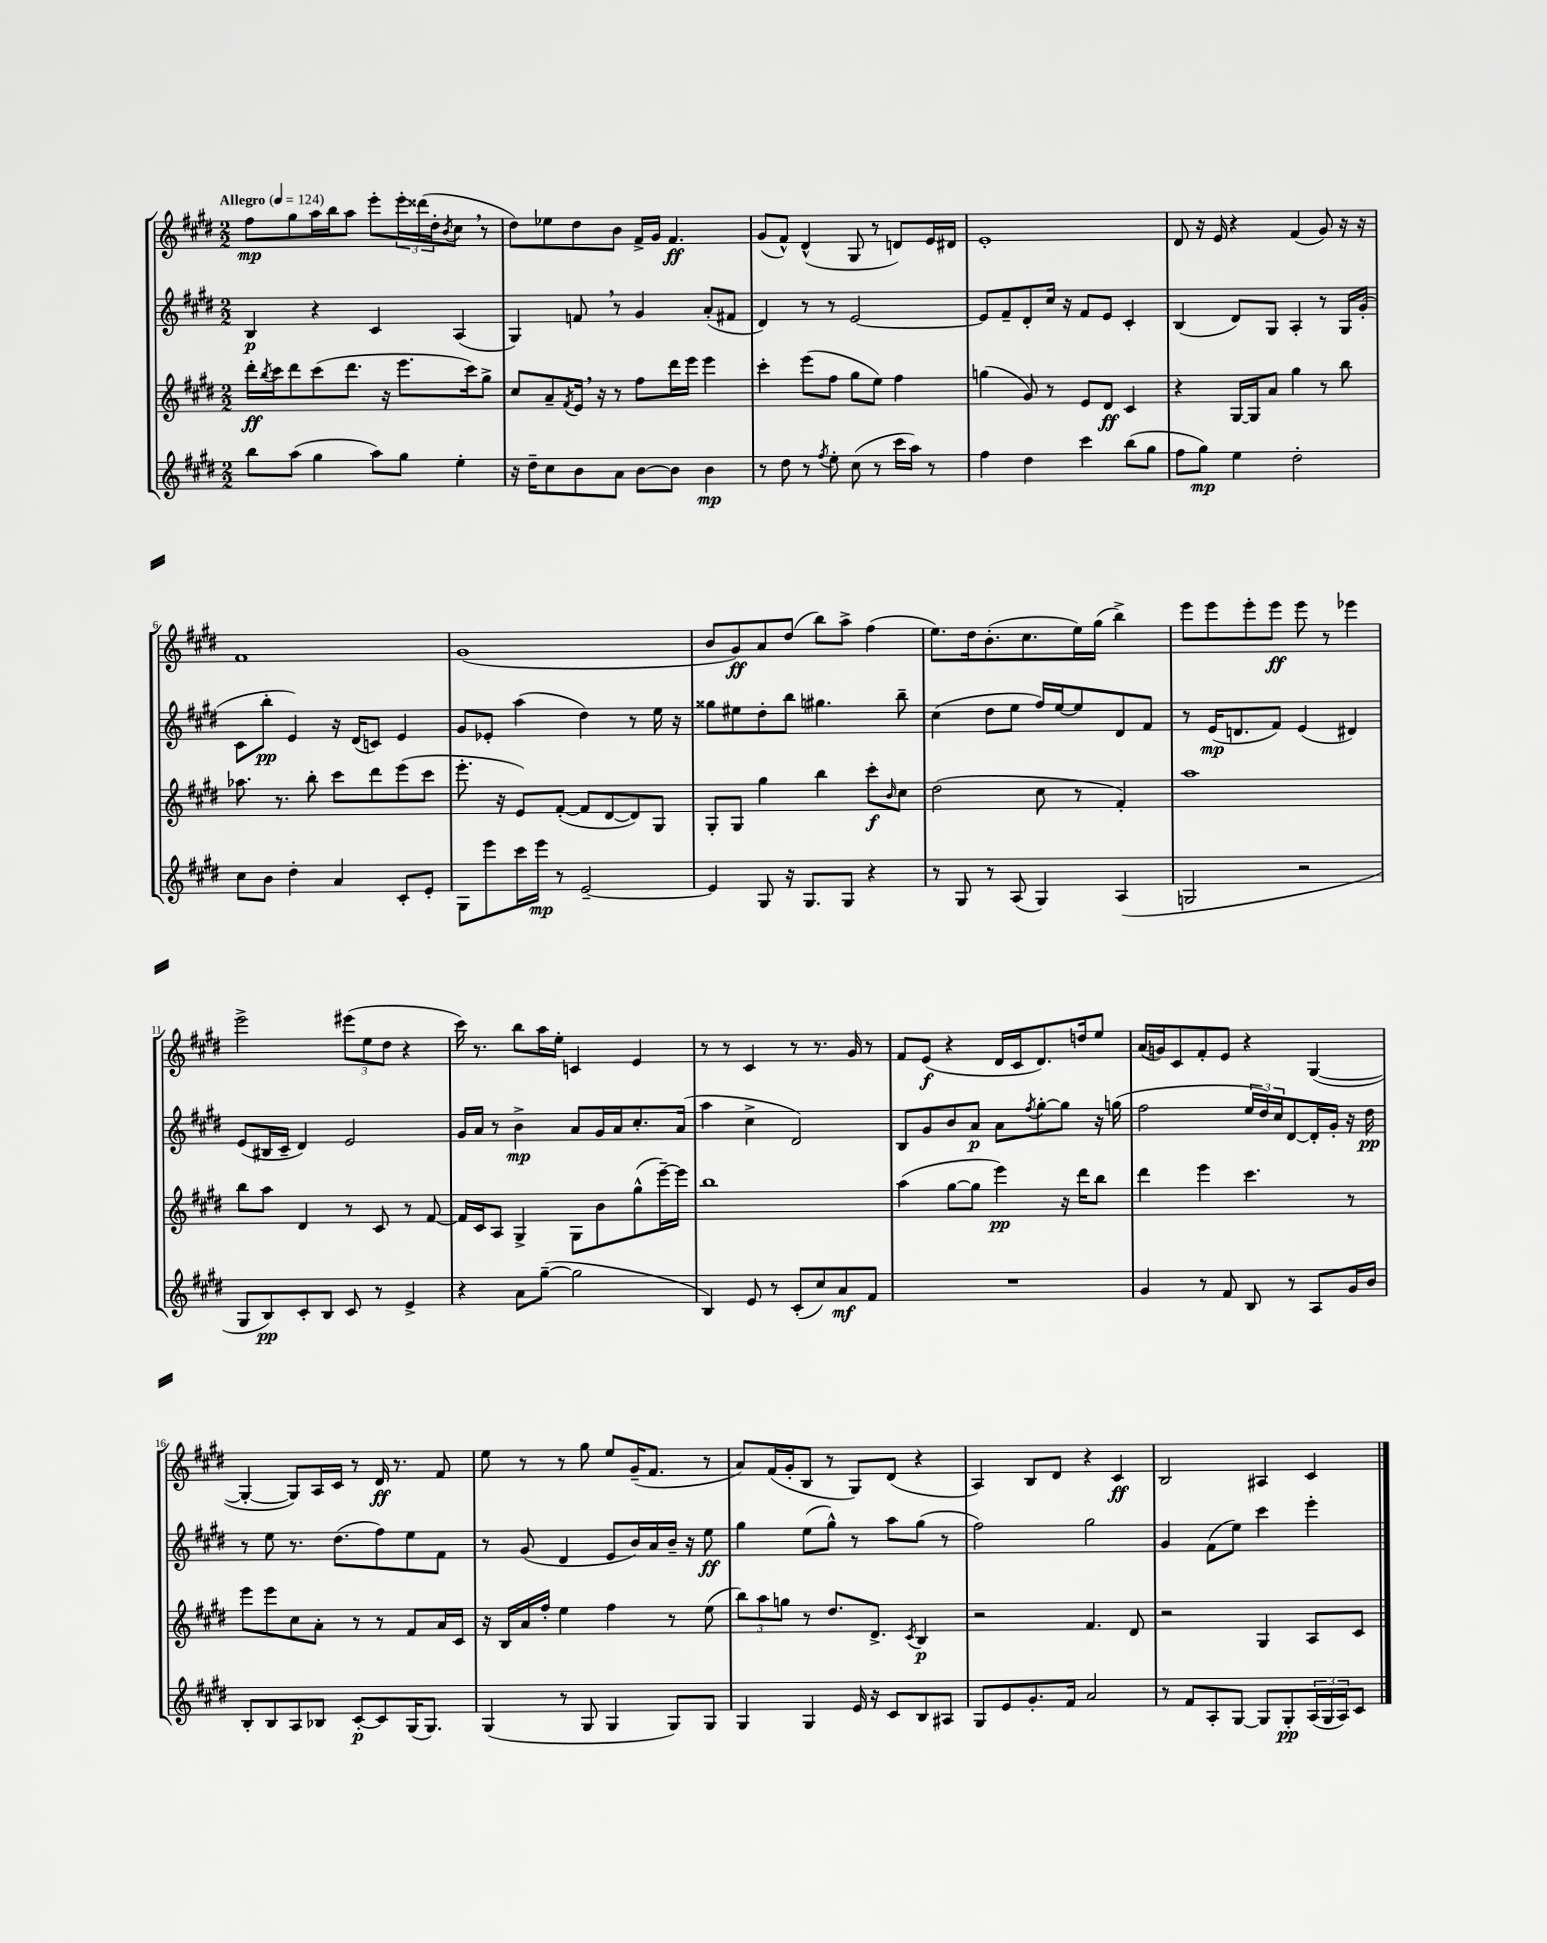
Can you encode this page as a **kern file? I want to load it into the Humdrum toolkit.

**kern	**kern	**kern	**kern
*staff4	*staff3	*staff2	*staff1
*clefG2	*clefG2	*clefG2	*clefG2
*k[f#c#g#d#]	*k[f#c#g#d#]	*k[f#c#g#d#]	*k[f#c#g#d#]
*M2/2	*M2/2	*M2/2	*M2/2
*MM124	*MM124	*MM124	*MM124
8bb	16ddd#'	4B	8ff#
.	8qbb	.	.
.	16ccc#	.	.
(8aa	8ddd#	.	8gg#
4gg#	(8ccc#	4r	16aa
.	.	.	16bb
.	8.ddd#	.	8aa
8aa)	.	4c#	8eee'
.	16r	.	.
8gg#	8.eee	.	24eee'
.	.	.	(24ddd##
.	.	.	24dd#'
.	.	.	8qb
4ee'	.	(4A	8cc#
.	16ccc#)	.	.
.	8gg#^	.	8r
=	=	=	=
16r	8cc#	4G#)	8dd#)
16dd#~	.	.	.
8cc#	8a~	.	8ee-
.	8qf#	.	.
8b	16e	8f	8dd#
.	16r	.	.
8a	8r	8r	8b
[8b	8ff#	4g#	16f#^
.	.	.	16g#
8b]	16ddd#	.	4.f#
.	16eee	.	.
4b	4eee	(8a'	.
.	.	8f#	.
=	=	=	=
8r	4ccc#'	4d#)	(8g#
8dd#	.	.	8f#^^)
8r	(8eee	8r	(4d#^^
8qff#	.	.	.
8ee'	8ff#	8r	.
(8cc#	8gg#	[2e	8G#
8r	8ee)	.	8r
16ccc#	4ff#	.	8d)
16aa)	.	.	.
8r	.	.	16e
.	.	.	16d#
=	=	=	=
4ff#	(4gg	8e]	1e'
.	.	8f#~	.
4dd#	8g#)	8d#'	.
.	8r	16cc#	.
.	.	16r	.
4ccc#	8e	8f#	.
.	8d#	8e	.
(8bb	4c#	4c#'	.
8gg#	.	.	.
=	=	=	=
8ff#	4r	(4B	8d#
8gg#)	.	.	16r
.	.	.	16e
4ee	[16G#	8d#)	4r
.	16G#]	.	.
.	8a	8G#	.
2dd#'	4gg#	4A'	(4f#
.	8r	8r	8g#)
.	8bb	16G#	16r
.	.	(16g#'	16r
=	=	=	=
8cc#	8.aa-	8c#	1f#
8b	.	8bb'	.
.	8.r	.	.
4dd#'	.	4e)	.
.	8bb'	.	.
4a	8ccc#	16r	.
.	.	(16d#	.
.	8ddd#	8c)	.
8c#'	(8eee	4e	.
8e'	8ccc#	.	.
=	=	=	=
8G#	8.eee'	8g#	(1g#
8eee	.	8e-'	.
.	16r	.	.
16ccc#	8e)	(4aa	.
16eee	.	.	.
8r	([8f#'	.	.
[2e~	8f#]	4dd#)	.
.	[8d#	.	.
.	8d#])	8r	.
.	8G#	16ee	.
.	.	16r	.
=	=	=	=
4e]	8G#'	8gg##	8b
.	8G#	8ee#	8g#)
8G#	4gg#	8dd#'	8a
16r	.	8bb	(8dd#
8.G#	.	.	.
.	4bb	4.gg#	8bb)
8G#	.	.	8aa^
4r	8ccc#'	.	(4ff#
.	16qqb	.	.
.	8cc#	8bb~	.
=	=	=	=
8r	(2dd#	(4cc#	8.ee)
8G#	.	.	.
.	.	.	16dd#
8r	.	8dd#	(8.b'
(8A	.	8ee	.
.	.	.	8.cc#
4G#)	8cc#	16ff#)	.
.	.	[16ee	.
.	8r	8ee]	16ee)
.	.	.	(16gg#
(4A	4f#')	8d#	4bb^)
.	.	8f#	.
=	=	=	=
2G	1aa	8r	8eee
.	.	(16e	8eee
.	.	8.d	.
.	.	.	8eee'
.	.	8f#)	8eee
2r	.	(4e	8eee
.	.	.	8r
.	.	4d#)	4eee-
=	=	=	=
8G#	8bb	(8e	2eee^
8B)	8aa	16B#	.
.	.	16c#~	.
8c#'	4d#	4d#)	.
8B	.	.	.
8c#	8r	2e	(12eee#
.	.	.	12ee
8r	8c#	.	.
.	.	.	12dd#
4e^	8r	.	4r
.	[8f#	.	.
=	=	=	=
4r	16f#]	16g#	16ccc#)
.	16c#	16a	8.r
.	8A	8r	.
8a	4G#^	4b^	8bb
([8gg#~	.	.	16aa
.	.	.	16ee'
2gg#]	8G#	8a	4c
.	8b	16g#	.
.	.	16a	.
.	(8gg#^^	8.cc#'	4e
.	[16eee~)	.	.
.	16eee]	(16a	.
=	=	=	=
4B)	1bb	4aa	8r
.	.	.	8r
8e	.	4cc#^	4c#
8r	.	.	.
(8c#'	.	2d#)	8r
8cc#)	.	.	8.r
8a	.	.	.
.	.	.	16g#
8f#	.	.	8r
=	=	=	=
1r	(4aa	8B	8f#
.	.	8g#	(8e
.	[8gg#	8b	4r
.	8gg#]	8a	.
.	4eee)	8a	16d#
.	.	.	16c#
.	.	8qff#	.
.	.	[8gg#'	8.d#)
.	16r	8gg#]	.
.	16ddd#	.	16dd
.	8bb	16r	8ee
.	.	(16gg	.
=	=	=	=
4g#	4ddd#	2ff#	(16a
.	.	.	16g)
.	.	.	8c#
8r	4eee	.	8f#'
8f#	.	.	8e
8B	4.ccc#	24ee	4r
.	.	24dd#)	.
.	.	24cc#	.
8r	.	[8d#	.
8A	.	16d#']	([4G#
.	.	16g#'	.
16g#	8r	16r	.
16b	.	16dd#	.
=	=	=	=
8B'	8eee	8r	4G#'_
8B	8eee	8ee	.
8A	8cc#	8.r	8G#])
8B-	8a'	.	16A
.	.	(8.dd#	16c#
[8c#'	8r	.	8r
8c#]	8r	8ff#)	16d#
.	.	.	8.r
(16G#	8f#	8ee	.
8.G#)	.	.	.
.	16a	8f#	8f#
.	16c#	.	.
=	=	=	=
(4G#	16r	8r	8ee
.	16B	.	.
.	16a	(8g#	8r
.	16ff#'	.	.
8r	4ee	4d#	8r
8G#	.	.	8gg#
4G#	4ff#	8e	8ee
.	.	16b)	(16g#~
.	.	16a	8.f#
8G#)	8r	16b~	.
.	.	16r	.
8G#	(8ee	8ee	8r
=	=	=	=
4G#	12bb)	4gg#	8a)
.	12aa	.	.
.	.	.	(16f#
.	12gg	.	.
.	.	.	16g#'
4G#	8r	(8ee	8B
.	8.dd#	8gg#^^)	8r
16e	.	8r	8G#)
16r	8.d#^	.	.
8c#	.	8aa	(8d#
.	8qc#	.	.
8B	4B	(8gg#	4r
8A#	.	8r	.
=	=	=	=
8G#	2r	2ff#)	4A)
8e	.	.	.
8.g#'	.	.	8B
.	.	.	8d#
16f#	.	.	.
2a	4.f#	2gg#	4r
.	.	.	4c#
.	8d#	.	.
=	=	=	=
8r	2r	4g#	2B
8f#	.	.	.
8A'	.	(8f#	.
[8G#	.	8ee)	.
8G#]	4G#	4ccc#	4A#
8G#'	.	.	.
(24A	8A	4eee'	4c#
24G#	.	.	.
24A)	.	.	.
8c#	8c#	.	.
==	==	==	==
*-	*-	*-	*-
